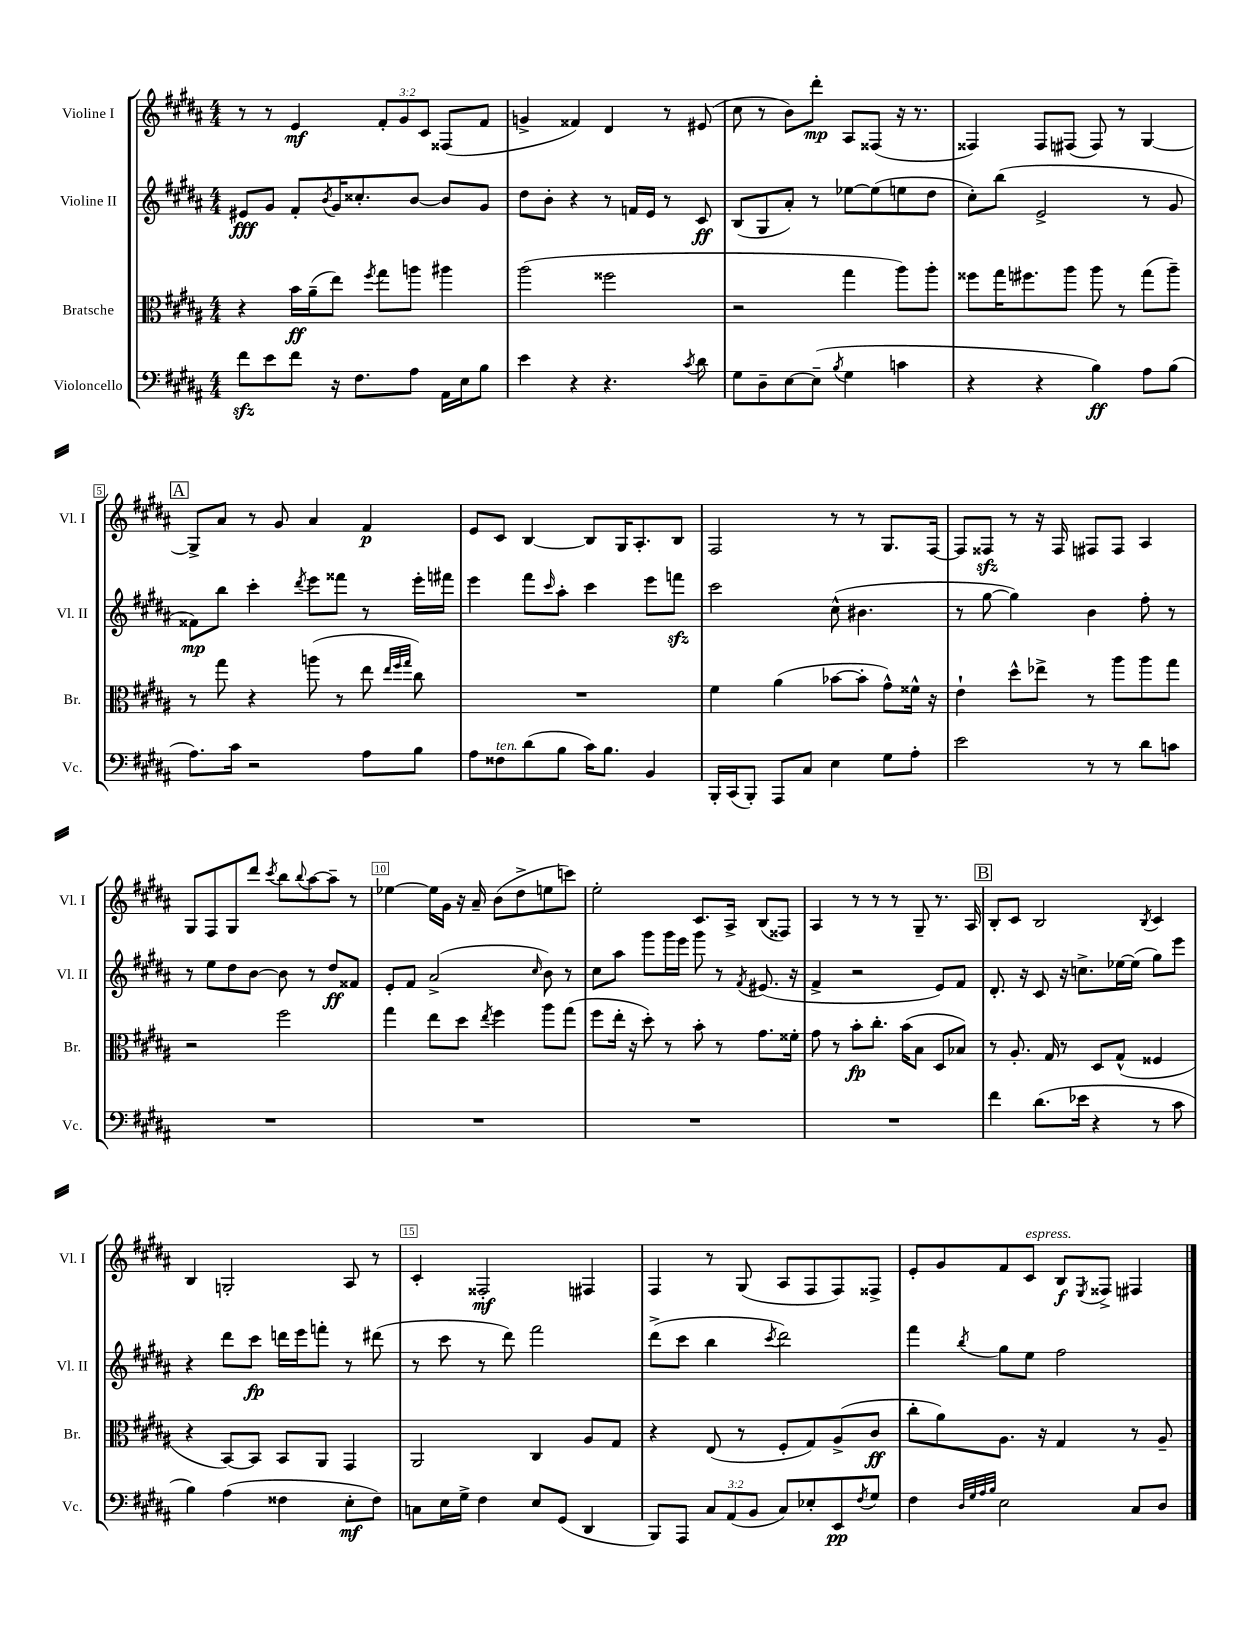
<<
\new StaffGroup <<
\new Staff = "s0" \with { instrumentName = "Violine I" shortInstrumentName = "Vl. I" } {
    \clef treble \key b \major \numericTimeSignature \time 4/4 \override Staff.TupletNumber.text = #tuplet-number::calc-fraction-text
    r8 r8 e'4\mf \tuplet 3/2 { fis'8-. gis'8 cis'8 } fisis8( fis'8 |
    g'4-> fisis'4) dis'4 r8 eis'8( |
    cis''8 r8 b'8) dis'''8-.\mp ais8 fisis8( r16 r8. |
    fisis4) fisis8 fis8( fis8) r8 gis4~ |
    \mark \markup { \box "A" } gis8-> ais'8 r8 gis'8 ais'4 fis'4\p |
    e'8 cis'8 b4~ b8 gis16 ais8.-. b8 |
    fis2 r8 r8 gis8. fis16~ |
    fis8 fisis8\sfz r8 r16 fisis16 fis8 fis8 ais4 |
    gis8 fis8 gis8 dis'''8 \acciaccatura { cis'''8 } b''8 \appoggiatura { b''8 } ais''8~ ais''8-- r8 |
    ees''4~ ees''16 gis'16 r16 ais'16-- b'8( dis''8-> e''8 c'''8) |
    e''2-. cis'8. ais16-> b8( fisis8) |
    ais4 r8 r8 r8 gis8-- r8. ais16 |
    \mark \markup { \box "B" } b8-. cis'8 b2 \acciaccatura { b8 } cis'4 |
    b4 g2-. ais8 r8 |
    cis'4-. fisis2-.\mf fis4 |
    fis4 r8 gis8( ais8 fis8 fis8) fisis8-> |
    e'8-. gis'8 fis'8 cis'8^\markup { \italic "espress." } b8\f \acciaccatura { e8 } fisis8-> fis4 \bar "|." |
}
\new Staff = "s1" \with { instrumentName = "Violine II" shortInstrumentName = "Vl. II" } {
    \clef treble \key b \major \numericTimeSignature \time 4/4
    eis'8\fff gis'8 fis'8-. \acciaccatura { b'8 } gis'16 cisis''8.-. b'8~ b'8 gis'8 |
    dis''8 b'8-. r4 r8 f'16 e'16 r8 cis'8\ff |
    b8( gis8 ais'8-.) r8 ees''8~ ees''8( e''8 dis''8 |
    cis''8-.) b''8( e'2-> r8 gis'8 |
    \mark \markup { \box "A" } fisis'8\mp) b''8 cis'''4-. \acciaccatura { dis'''8 } e'''8 fisis'''8 r8 e'''16-. fis'''16 |
    e'''4 fis'''8 \grace { cis'''16 } ais''8-. cis'''4 e'''8 f'''8\sfz |
    cis'''2 cis''8-^( bis'4. |
    r8 gis''8~ gis''4) b'4 fis''8-. r8 |
    r8 e''8 dis''8 b'8~ b'8 r8 dis''8\ff fisis'8 |
    e'8-. fis'8 ais'2->( \grace { cis''16 } b'8) r8 |
    cis''8 ais''8 gis'''8 gis'''16 e'''16 gis'''8 r8 \acciaccatura { fis'8 } eis'8.( r16 |
    fis'4-> r2 e'8) fis'8 |
    \mark \markup { \box "B" } dis'8.-. r16 cis'8 r16 c''8.-> ees''16~ ees''16( gis''8) e'''8 |
    r4 dis'''8 cis'''8\fp d'''16 e'''16 f'''8-. r8 dis'''8( |
    r8 cis'''8 r8 dis'''8) fis'''2 |
    dis'''8->( cis'''8 b''4 \acciaccatura { cis'''8 } dis'''2) |
    fis'''4 \acciaccatura { b''8 } gis''8 e''8 fis''2 \bar "|." |
}
\new Staff = "s2" \with { instrumentName = "Bratsche" shortInstrumentName = "Br." } {
    \clef alto \key b \major \numericTimeSignature \time 4/4
    r4 b'16\ff ais'16--( e''8) \acciaccatura { fis''8 } gis''8 a''8 ais''4 |
    ais''2( fisis''2 |
    r2 gis''4 ais''8) ais''8-. |
    fisis''8 gis''16 fis''8. ais''8 ais''8 r8 gis''8( ais''8--) |
    \mark \markup { \box "A" } r8 gis''8 r4 a''8( r8 e''8 \grace { e''32 fis''32 gis''32 } cis''8) |
    R1 |
    fis'4 ais'4( bes'8~ bes'8-. gis'8-^) fisis'16-^ r16 |
    e'4-! dis''8-^ ees''8-> r8 ais''8 ais''8 gis''8 |
    r2 fis''2 |
    gis''4 e''8 dis''8 \acciaccatura { e''8 } fis''4 ais''8 gis''8( |
    fis''8 e''16-. r16 dis''8-.) r8 b'8-. r8 gis'8. fisis'16-. |
    gis'8 r8 b'8-.\fp cis''8.-. b'16( b8 dis8 bes8) |
    \mark \markup { \box "B" } r8 ais8.-. gis16 r8 dis8 gis8-^( fisis4 |
    r4 b,8~) b,8 b,8 ais,8 gis,4 |
    ais,2 cis4 ais8 gis8 |
    r4 e8( r8 fis8-. gis8) ais8->( cis'8\ff |
    cis''8-. ais'8) ais8. r16 gis4 r8 ais8-- \bar "|." |
}
\new Staff = "s3" \with { instrumentName = "Violoncello" shortInstrumentName = "Vc." } {
    \clef bass \key b \major \numericTimeSignature \time 4/4 \override Staff.TupletNumber.text = #tuplet-number::calc-fraction-text
    fis'8\sfz e'8 fis'8 r16 fis8. ais8 ais,16 e16 b8 |
    e'4 r4 r4. \acciaccatura { cis'8 } dis'8 |
    gis8 dis8-- e8~ e8--( \acciaccatura { b8 } gis4 c'4 |
    r4 r4 b4\ff) ais8 b8( |
    \mark \markup { \box "A" } ais8.) cis'16 r2 ais8 b8 |
    ais8 fisis8^\markup { \italic "ten." } dis'8( b8 cis'16) b8. b,4 |
    b,,16-. cis,16( b,,8-.) ais,,8 cis8 e4 gis8 ais8-. |
    e'2 r8 r8 dis'8 c'8 |
    R1 |
    R1 |
    R1 |
    R1 |
    \mark \markup { \box "B" } fis'4 dis'8.( ees'16 r4 r8 cis'8 |
    b4) ais4( fisis4 e8-.\mf fisis8) |
    c8 e16 gis16-> fis4 e8 gis,8( dis,4 |
    b,,8) ais,,8 \tuplet 3/2 { cis8 ais,8( b,8 } cis8) ees8-. e,8\pp \acciaccatura { fis8 } gis8 |
    fis4 \grace { dis32 gis32 ais32 b32 } e2 cis8 dis8 \bar "|." |
}
>>
>>
\layout { \context { \Score \override BarNumber.break-visibility = ##(#f #t #t) barNumberVisibility = #(every-nth-bar-number-visible 5) \override BarNumber.stencil = #(make-stencil-boxer 0.1 0.3 ly:text-interface::print) } }
